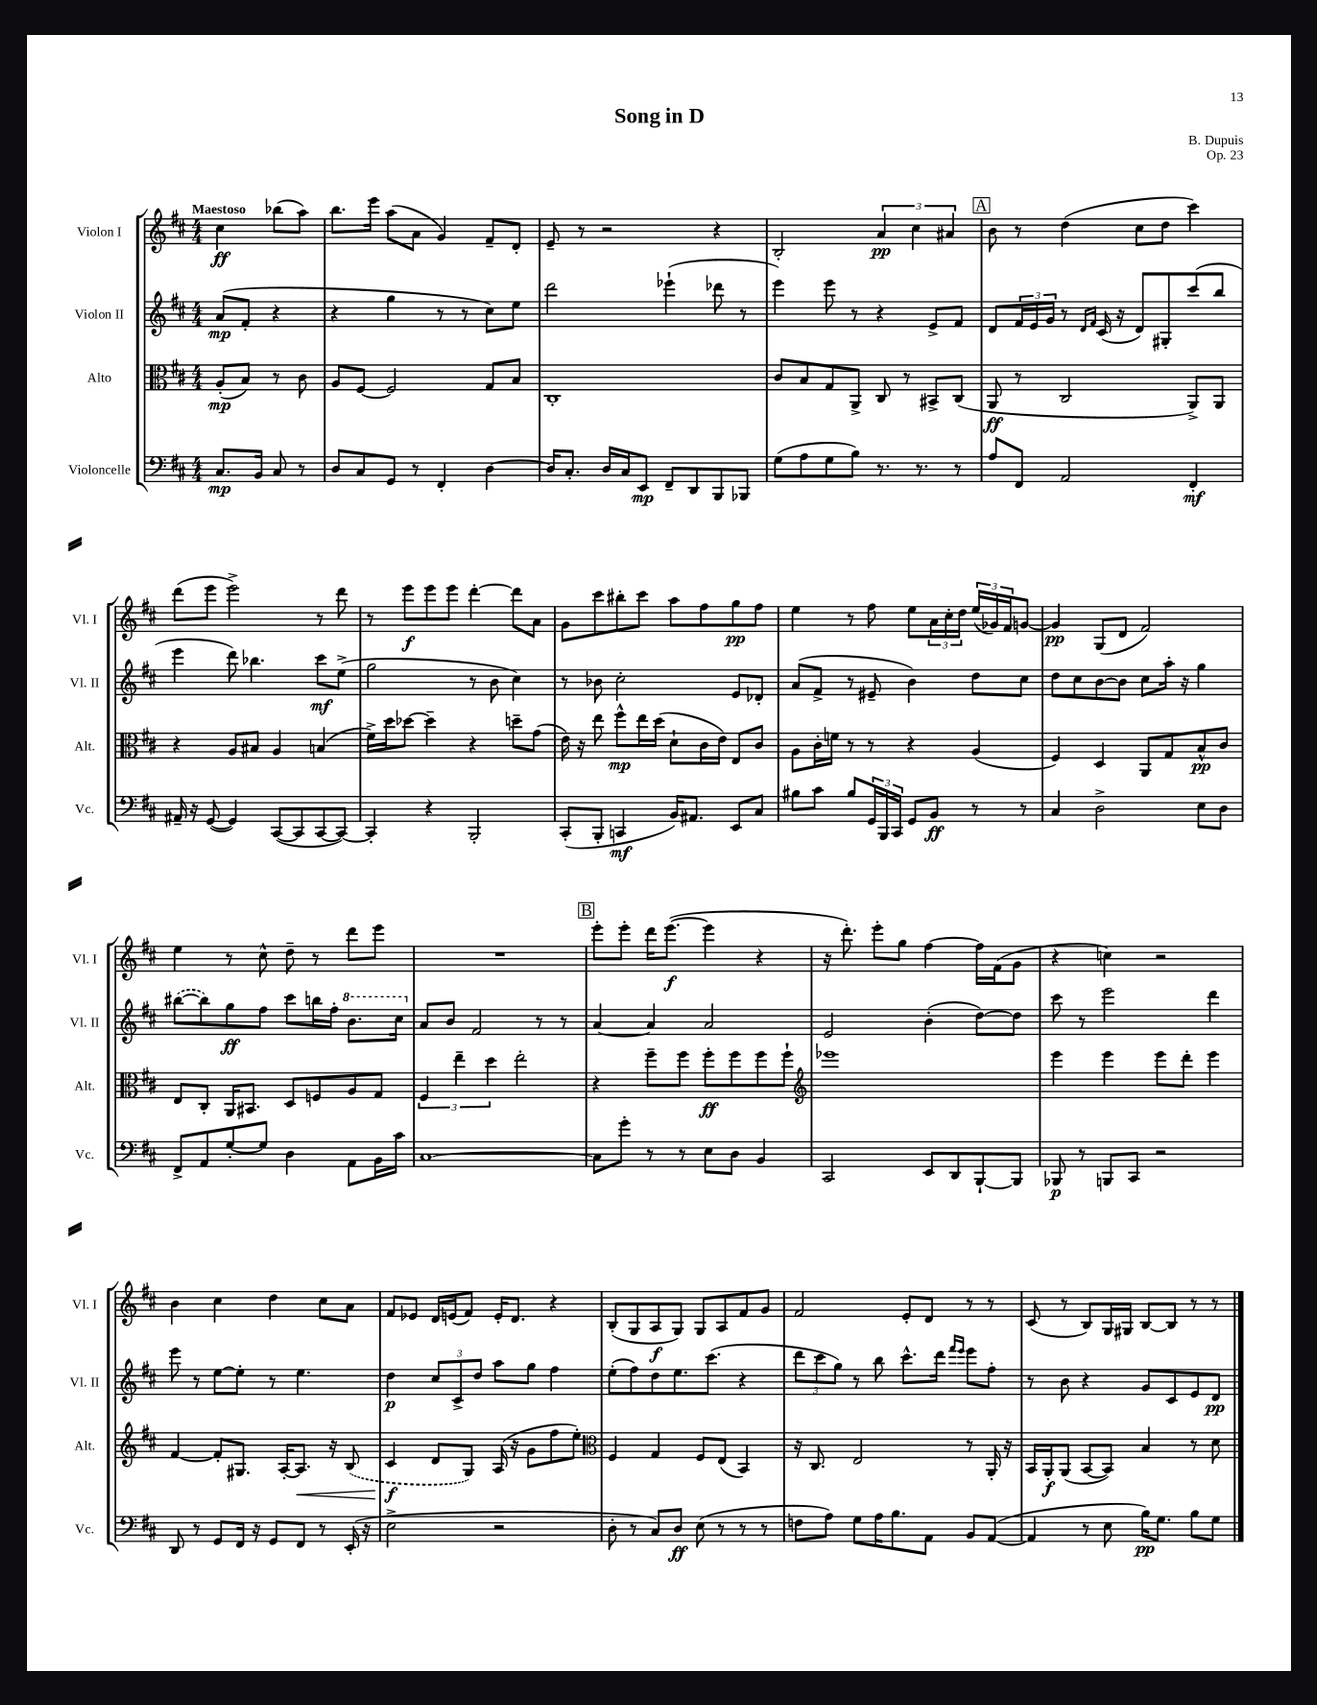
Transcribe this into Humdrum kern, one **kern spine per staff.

**kern	**dynam	**kern	**dynam	**kern	**dynam	**kern	**dynam
*part4	*part4	*part3	*part3	*part2	*part2	*part1	*part1
*staff4	*staff4	*staff3	*staff3	*staff2	*staff2	*staff1	*staff1
*I"Violoncelle	*	*I"Alto	*	*I"Violon II	*	*I"Violon I	*
*I'Vc.	*	*I'Alt.	*	*I'Vl. II	*	*I'Vl. I	*
*clefF4	*	*clefC3	*	*clefG2	*	*clefG2	*
*k[f#c#]	*	*k[f#c#]	*	*k[f#c#]	*	*k[f#c#]	*
*M4/4	*	*M4/4	*	*M4/4	*	*M4/4	*
=	=	=	=	=	=	=	=
!	!	!	!	!	!	!LO:TX:a:B:t=Maestoso	!
8.C#/L	mp	(8A'/L	mp	(8a/L	mp	4cc#\	ff
.	.	8B/J)	.	8f#'/J	.	.	.
16BB/Jk	.	.	.	.	.	.	.
8C#/	.	8r	.	4r	.	(8bb-X\L	.
8r	.	8c#\	.	.	.	8aa\J)	.
=1	=1	=1	=1	=1	=1	=1	=1
8D/L	.	8A/L	.	4r	.	8.bb\L	.
8C#/	.	[8F#/J	.	.	.	.	.
.	.	.	.	.	.	16eee\Jk	.
8GG/J	.	2F#/]	.	4gg\	.	(8aa\L	.
8r	.	.	.	.	.	8a\J	.
4FF#'/	.	.	.	8r	.	4g/)	.
.	.	.	.	8r	.	.	.
[4D\	.	8G/L	.	8cc#\L)	.	8f#~/L	.
.	.	8B/J	.	8ee\J	.	8d'/J	.
=2	=2	=2	=2	=2	=2	=2	=2
16D/KL]	.	1C#'	.	2ddd\	.	8e~/	.
8.C#'/J	.	.	.	.	.	.	.
.	.	.	.	.	.	8r	.
16D/LL	.	.	.	.	.	2r	.
16C#/J	.	.	.	.	.	.	.
8EE/J	mp	.	.	.	.	.	.
8FF#~/L	.	.	.	(4eee-X`\	.	.	.
8DD/	.	.	.	.	.	.	.
8BBB/	.	.	.	8ddd-X\	.	4r	.
8BBB-X/J	.	.	.	8r	.	.	.
=3	=3	=3	=3	=3	=3	=3	=3
(8G\L	.	8c#/L	.	4eee\)	.	2B'/	.
8A\	.	8B/	.	.	.	.	.
8G\	.	8G/	.	8eee\	.	.	.
8B\J)	.	8AA^/J	.	8r	.	.	.
8.r	.	8C#/	.	4r	.	6a/	pp
.	.	8r	.	.	.	.	.
.	.	.	.	.	.	6cc#\	.
8.r	.	.	.	.	.	.	.
.	.	8BB#X^/L	.	8e^/L	.	.	.
.	.	.	.	.	.	6a#X/	.
8r	.	(8C#/J	.	8f#/J	.	.	.
!!LO:REH:place=s1:t=A
=4	=4	=4	=4	=4	=4	=4	=4
8A/L	.	8AA/	ff	8d/L	.	8b\	.
8FF#/J	.	8r	.	24f#/L	.	8r	.
.	.	.	.	24e/	.	.	.
.	.	.	.	24g/JJ	.	.	.
2AA/	.	2C#/	.	8r	.	(4dd\	.
.	.	.	.	16qqd/LL	.	.	.
.	.	.	.	16qqf#/JJ	.	.	.
.	.	.	.	(16c#/	.	.	.
.	.	.	.	16r	.	.	.
.	.	.	.	8d/L)	.	8cc#\L	.
.	.	.	.	8G#X'/	.	8dd\J	.
4FF#'/	mf	8AA^/L)	.	(8ccc#/	.	4ccc#\)	.
.	.	8AA/J	.	8bb/J	.	.	.
!!LO:LB:g=z
=5	=5	=5	=5	=5	=5	=5	=5
16AA#X~/	.	4r	.	4eee\	.	(8ddd\L	.
16r	.	.	.	.	.	.	.
([8GG/	.	.	.	.	.	8eee\J	.
4GG/])	.	8A/L	.	8ddd\)	.	2eee^\)	.
.	.	8B#X/J	.	4.bb-X\	.	.	.
([8CC#/L	.	4A/	.	.	.	.	.
8CC#/]	.	.	.	.	.	.	.
[8CC#/	.	(4Bn/	.	8ccc#\L	mf	8r	.
8CC#/J_)	.	.	.	(8ee^\J	.	8ddd\	.
=6	=6	=6	=6	=6	=6	=6	=6
4CC#'/]	.	16f#^\LL)	.	2gg\	.	8r	.
.	.	16dd\J	.	.	.	.	.
.	.	[8dd-X\J	.	.	.	8eee\L	f
4r	.	4dd-~\]	.	.	.	8eee\	.
.	.	.	.	.	.	8eee\J	.
2BBB'/	.	4r	.	8r	.	[4ddd'\	.
.	.	.	.	8b\	.	.	.
.	.	8ddn~\L	.	4cc#\)	.	8ddd\L]	.
.	.	(8g\J	.	.	.	8a\J	.
=7	=7	=7	=7	=7	=7	=7	=7
(8CC#'/L	.	16e\)	.	8r	.	8g\L	.
.	.	16r	.	.	.	.	.
8BBB'/J	.	8ee\	.	8b-X\	.	8ccc#\	.
4CCn/	mf	8ff#^^\L	mp	2cc#'\	.	8bb#X'\	.
.	.	16ee\L	.	.	.	8ccc#\J	.
.	.	(16dd\JJ	.	.	.	.	.
16BB/KL)	.	8d`\L	.	.	.	8aa\L	.
8.AA#X/J	.	.	.	.	.	.	.
.	.	16c#\L	.	.	.	8ff#\	.
.	.	16e\JJ)	.	.	.	.	.
8EE/L	.	8E/L	.	8e/L	.	8gg\	pp
8C#/J	.	8c#/J	.	8d-X'/J	.	8ff#\J	.
=8	=8	=8	=8	=8	=8	=8	=8
8B#X\L	.	8A\L	.	(8a/L	.	4ee\	.
8c#\J	.	16c#'\L	.	8f#^/J	.	.	.
.	.	16fn\JJ	.	.	.	.	.
8B#/L	.	8r	.	8r	.	8r	.
24GG/L	.	8r	.	8e#X~/	.	8ff#\	.
24BBB/	.	.	.	.	.	.	.
24CC#/JJ	.	.	.	.	.	.	.
8GG/L	.	4r	.	4b\)	.	8ee\L	.
8BB/J	ff	.	.	.	.	24a\L	.
.	.	.	.	.	.	24cc#'\	.
.	.	.	.	.	.	24dd\JJ	.
8r	.	(4A/	.	8dd\L	.	(24ee/LL	.
.	.	.	.	.	.	24g-X/)	.
.	.	.	.	.	.	24f#/J	.
8r	.	.	.	8cc#\J	.	[8gn/J	.
=9	=9	=9	=9	=9	=9	=9	=9
4C#/	.	4F#/)	.	8dd\L	.	4g/]	pp
.	.	.	.	8cc#\	.	.	.
2D^\	.	4D/	.	[8b\	.	(8G/L	.
.	.	.	.	8b\J]	.	8d/J	.
.	.	8AA/L	.	8cc#\L	.	2f#/)	.
.	.	8G/	.	16aa'\Jk	.	.	.
.	.	.	.	16r	.	.	.
8E\L	.	8B^^/	pp	4gg\	.	.	.
8D\J	.	8c#/J	.	.	.	.	.
!!LO:LB:g=z
=10	=10	=10	=10	=10	=10	=10	=10
8FF#^/L	.	8E/L	.	([8bb#X\L	.	4ee\	.
8AA/	.	8C#'/J	.	8bb#\])	.	.	.
[8G'/	.	16AA/KL	.	8gg\	ff	8r	.
.	.	8.BB#X/J	.	.	.	.	.
8G/J]	.	.	.	8ff#\J	.	8cc#^^\	.
4D\	.	8D/L	.	8ccc#\L	.	8dd~\	.
.	.	8Fn/	.	16bbn\L	.	8r	.
.	.	.	.	16ff#'\JJ	.	.	.
*	*	*	*	*8va	*	*	*
8AA\L	.	8A/	.	8.bb\L	.	8ddd\L	.
16BB\L	.	8G/J	.	.	.	8eee\J	.
16c#\JJ	.	.	.	16ccc#\Jk	.	.	.
=11	=11	=11	=11	=11	=11	=11	=11
*	*	*	*	*X8va	*	*	*
[1C#	.	6F#/	.	8a/L	.	1r	.
.	.	.	.	8b/J	.	.	.
.	.	6ee~\	.	.	.	.	.
.	.	.	.	2f#/	.	.	.
.	.	6dd\	.	.	.	.	.
.	.	2ee'\	.	.	.	.	.
.	.	.	.	8r	.	.	.
.	.	.	.	8r	.	.	.
!!LO:REH:place=s1:t=B
=12	=12	=12	=12	=12	=12	=12	=12
8C#\L]	.	4r	.	[4a/	.	8eee'\L	.
8g'\J	.	.	.	.	.	8eee'\J	.
8r	.	8ff#~\L	.	4a/]	.	16ddd\KL	.
.	.	.	.	.	.	([8.eee\J	f
8r	.	8ff#\J	.	.	.	.	.
8E\L	.	8ff#'\L	ff	2a/	.	4eee\]	.
8D\J	.	8ff#\	.	.	.	.	.
4BB/	.	8ff#\	.	.	.	4r	.
.	.	8ff#`\J	.	.	.	.	.
=13	=13	=13	=13	=13	=13	=13	=13
*	*	*clefG2	*	*	*	*	*
2CC#/	.	1eee-X	.	2e/	.	16r	.
.	.	.	.	.	.	8.ddd'\)	.
.	.	.	.	.	.	8eee'\L	.
.	.	.	.	.	.	8gg\J	.
8EE/L	.	.	.	(4b'\	.	[4ff#\	.
8DD/	.	.	.	.	.	.	.
[8BBB`/	.	.	.	[8dd\L)	.	16ff#\LL]	.
.	.	.	.	.	.	(16f#\J	.
8BBB/J]	.	.	.	8dd\J]	.	8g\J	.
=14	=14	=14	=14	=14	=14	=14	=14
8BBB-X/	p	4eee\	.	8ccc#\	.	4r	.
8r	.	.	.	8r	.	.	.
8BBBn/L	.	4eee\	.	2eee\	.	4ccn\)	.
8CC#/J	.	.	.	.	.	.	.
2r	.	8eee\L	.	.	.	2r	.
.	.	8ddd'\J	.	.	.	.	.
.	.	4eee\	.	4ddd\	.	.	.
!!LO:LB:g=z
=15	=15	=15	=15	=15	=15	=15	=15
8DD/	.	[4f#/	.	8eee\	.	4b\	.
8r	.	.	.	8r	.	.	.
8GG/L	.	8f#'/L]	.	[8ee\L	.	4cc#\	.
16FF#/Jk	.	8.G#X/J	.	8ee'\J]	.	.	.
16r	.	.	.	.	.	.	.
8GG/L	.	.	.	8r	.	4dd\	.
.	.	[16A'/KL	.	.	.	.	.
!	!	!	!LO:HP:b	!	!	!	!
8FF#/J	.	8.A/J]	<	4.ee\	.	.	.
8r	.	.	.	.	.	8cc#\L	.
.	.	16r	.	.	.	.	.
(16EE'/	.	(8B/	.	.	.	8a\J	.
16r	.	.	.	.	.	.	.
=16	=16	=16	=16	=16	=16	=16	=16
2E^\	.	4c#/	f	4dd\	p	8f#/L	.
.	.	.	.	.	.	8e-X/J	.
.	.	8d/L	[	12cc#/L	.	16d/LL	.
.	.	.	.	.	.	(16en/J	.
.	.	.	.	12c#^/	.	.	.
.	.	8G/J)	.	.	.	8f#/J)	.
.	.	.	.	12dd/J	.	.	.
2r	.	(16A/	.	8aa\L	.	16e'/KL	.
.	.	16r	.	.	.	8.d/J	.
.	.	8g\L	.	8gg\J	.	.	.
.	.	8ff#\	.	4ff#\	.	4r	.
.	.	8ee'\J)	.	.	.	.	.
=17	=17	=17	=17	=17	=17	=17	=17
*	*	*clefC3	*	*	*	*	*
8D'\	.	4F#/	.	(8ee'\L	.	(8B'/L	.
8r	.	.	.	8ff#\)	.	8G/	.
8C#/L)	.	4G/	.	8dd\	.	8A/	f
8D/J	ff	.	.	8.ee\	.	8G/J)	.
(8E\	.	8F#/L	.	.	.	8G/L	.
.	.	.	.	(8.ccc#\J	.	.	.
8r	.	(8E/J	.	.	.	8A/	.
8r	.	4BB/)	.	4r	.	8f#/	.
8r	.	.	.	.	.	8g/J	.
=18	=18	=18	=18	=18	=18	=18	=18
8Fn\L	.	16r	.	12ddd\L	.	2f#/	.
.	.	8.C#/	.	.	.	.	.
.	.	.	.	12ccc#\	.	.	.
8A\J)	.	.	.	.	.	.	.
.	.	.	.	12gg\J)	.	.	.
8G\L	.	2E/	.	8r	.	.	.
16A\K	.	.	.	8bb\	.	.	.
8.B\	.	.	.	.	.	.	.
.	.	.	.	8.ccc#^^\L	.	8e'/L	.
8AA\J	.	.	.	.	.	8d/J	.
.	.	.	.	16ddd\Jk	.	.	.
.	.	.	.	16qqfff#/LL	.	.	.
.	.	.	.	16qqeee/JJ	.	.	.
8BB/L	.	8r	.	8eee\L	.	8r	.
([8AA/J	.	16AA'/	.	8ff#'\J	.	8r	.
.	.	16r	.	.	.	.	.
=19	=19	=19	=19	=19	=19	=19	=19
4AA/]	.	16BB/LL	.	8r	.	(8c#/	.
.	.	16AA'/J	f	.	.	.	.
.	.	(8AA/J	.	8b\	.	8r	.
8r	.	[8BB/L	.	4r	.	8B/L)	.
8E\	.	8BB/J])	.	.	.	16G/L	.
.	.	.	.	.	.	16G#X/JJ	.
16B\KL)	pp	4B/	.	8g/L	.	[8B/L	.
8.G\J	.	.	.	.	.	.	.
.	.	.	.	8c#/	.	8B/J]	.
8B\L	.	8r	.	8e/	.	8r	.
8G\J	.	8d\	.	8d/J	pp	8r	.
==	==	==	==	==	==	==	==
*-	*-	*-	*-	*-	*-	*-	*-
